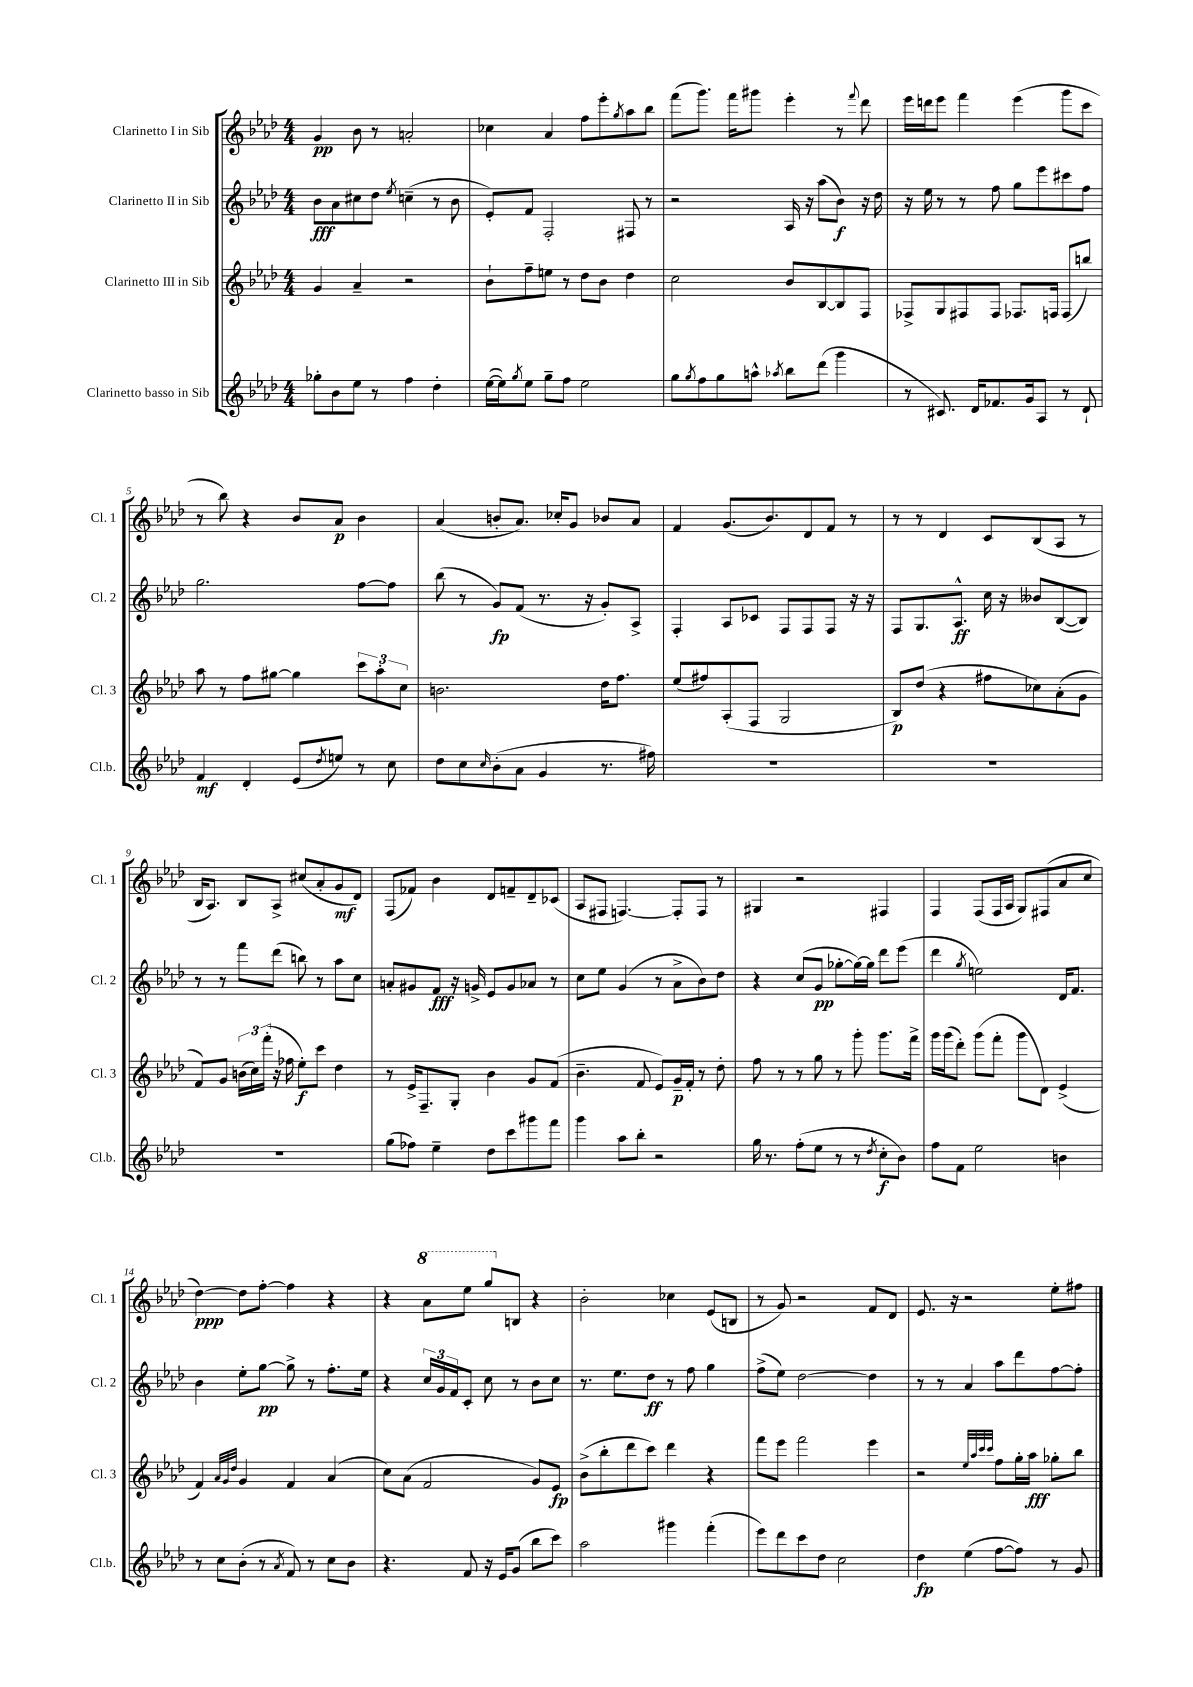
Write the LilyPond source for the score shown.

<<
\new StaffGroup <<
\new Staff = "s0" \with { instrumentName = "Clarinetto I in Sib" shortInstrumentName = "Cl. 1" } {
    \clef treble \key aes \major \numericTimeSignature \time 4/4
    g'4\pp bes'8 r8 a'2-. |
    ces''4 aes'4 f''8 ees'''8-. \acciaccatura { g''8 } aes''8 bes''8 |
    f'''8( g'''8.) f'''16 gis'''8 ees'''4-. r8 \appoggiatura { f'''8 } des'''8 |
    ees'''16 d'''16 ees'''8 f'''4 ees'''4( g'''8 c'''8 |
    r8 bes''8) r4 bes'8 aes'8\p bes'4 |
    aes'4( b'8-. aes'8.) ces''16-. g'8 bes'8 aes'8 |
    f'4 g'8.( bes'8.) des'8 f'8 r8 |
    r8 r8 des'4 c'8 bes8( aes8 r8 |
    bes16 aes8.) bes8 aes8-> cis''8( aes'8-. g'8\mf des'8) |
    f8( fes'8) bes'4 des'8 f'8-- des'8-- ces'8( |
    aes8 fis8 f4.~) f8-. f8 r8 |
    gis4 r2 fis4 |
    f4 f8( f16 aes16 g8) fis8( aes'8 c''8 |
    des''4~\ppp) des''8 f''8~-. f''4 r4 |
    r4 \ottava #1 aes''8 ees'''8 g'''8 \ottava #0 b8 r4 |
    bes'2-. ces''4 ees'8( b8 |
    r8 g'8) r2 f'8 des'8 |
    ees'8. r16 r2 ees''8-. fis''8 \bar "|." |
}
\new Staff = "s1" \with { instrumentName = "Clarinetto II in Sib" shortInstrumentName = "Cl. 2" } {
    \clef treble \key aes \major \numericTimeSignature \time 4/4
    bes'8\fff aes'8 cis''8 des''8 \acciaccatura { ees''8 } c''4--( r8 bes'8 |
    ees'8-.) f'8 f2-. fis8 r8 |
    r2 aes16 r16 aes''8( bes'8\f) r16 des''16 |
    r16 ees''16 r8 r8 f''8 g''8 ees'''8 cis'''8 f''8 |
    g''2. f''8~ f''8 |
    bes''8( r8 g'8\fp) f'8( r8. r16 g'8-.) aes8-> |
    f4-. aes8 ces'8 f8 f8 f8 r16 r16 |
    f8 g8. aes8.-^\ff c''16 r16 beses'8 bes8~( bes8) |
    r8 r8 f'''8 des'''8( b''8) r8 aes''8 c''8 |
    a'8-. gis'8 f'8\fff r16 g'16-> ees'8 g'8 aes'8 r8 |
    c''8 ees''8 g'4( r8 aes'8-> bes'8) des''8 |
    r4 c''8( g'8\pp ges''8~-. ges''16~) ges''16 des'''8 ees'''8( |
    des'''4 \acciaccatura { g''8 } e''2) des'16 f'8. |
    bes'4 ees''8-. g''8~\pp g''8-> r8 f''8.-. ees''16 |
    r4 \tuplet 3/2 { c''16 g'16 f'16 } c'8-. c''8 r8 bes'8 c''8 |
    r8. ees''8. des''8\ff r8 f''8 g''4 |
    f''8->( ees''8) des''2~ des''4 |
    r8 r8 aes'4 aes''8 des'''8 f''8~ f''8-. \bar "|." |
}
\new Staff = "s2" \with { instrumentName = "Clarinetto III in Sib" shortInstrumentName = "Cl. 3" } {
    \clef treble \key aes \major \numericTimeSignature \time 4/4
    g'4 aes'4-- r2 |
    bes'8-! f''8-- e''8 r8 des''8 bes'8 des''4 |
    c''2 bes'8 bes8~ bes8 f8 |
    fes8-> g8 fis8 fis8 fes8. f16 f8( b''8) |
    aes''8 r8 f''8 gis''8~ gis''4 \tuplet 3/2 { c'''8 aes''8-. c''8 } |
    b'2. des''16 f''8. |
    ees''8( fis''8) aes8-.( f8 g2 |
    bes8\p) des''8( r4 fis''8 ces''8) aes'8-.( g'8 |
    f'8) g'8 \tuplet 3/2 { b'16( c''16) f'''16-.( } r16 fes''16 ees''8-.\f) c'''8 des''4 |
    r8 ees'16-> f8.-- g8-. bes'4 g'8 f'8( |
    bes'4.-- f'8 ees'8) g'16--\p f'16-. r8 des''8-. |
    f''8 r8 r8 g''8 r8 g'''8-. g'''8. f'''16-> |
    g'''16 g'''16( des'''8-.) g'''8( f'''8-. g'''8 des'8) ees'4->( |
    f'4) \grace { aes'32 g'32 des''32 } g'4 f'4 aes'4( |
    c''8) aes'8( f'2 g'8) ees'8\fp |
    bes'8->( bes''8-. des'''8 c'''8) des'''4 r4 |
    f'''8 ees'''8 f'''2 ees'''4 |
    r2 \grace { ees''32 aes''32 c'''32 c'''32 } f''8 g''16-. aes''16\fff ges''8-. bes''8 \bar "|." |
}
\new Staff = "s3" \with { instrumentName = "Clarinetto basso in Sib" shortInstrumentName = "Cl.b." } {
    \clef treble \key aes \major \numericTimeSignature \time 4/4
    ges''8-. bes'8 ees''8 r8 f''4 des''4-. |
    ees''16~( ees''16) \acciaccatura { g''8 } ees''8 g''8-- f''8 ees''2 |
    g''8 \acciaccatura { g''8 } f''8 g''8 a''8-^ \acciaccatura { aes''8 } bes''8 des'''8( g'''4 |
    r8 cis'8.) des'16 fes'8. g'16 aes8 r8 des'8-! |
    f'4\mf des'4-. ees'8( \acciaccatura { des''8 } e''8) r8 c''8 |
    des''8 c''8 \grace { c''16 } bes'8-.( aes'8 g'4 r8. fis''16) |
    R1 |
    R1 |
    R1 |
    g''8( fes''8) ees''4-- des''8 c'''8 gis'''8 f'''8 |
    g'''4 aes''8 bes''8-. r2 |
    g''16 r8. f''8-.( ees''8 r8 r8 \acciaccatura { des''8 } c''8-.\f bes'8) |
    f''8 f'8 ees''2 b'4 |
    r8 c''8 bes'8-.( r8 \acciaccatura { aes'8 } f'8) r8 c''8 bes'8 |
    r4. f'8 r16 ees'16 g'8( bes''8 c'''8) |
    aes''2 gis'''4 f'''4-.( |
    ees'''8) des'''8 c'''8 des''8 c''2 |
    des''4\fp ees''4( f''8~ f''8) r8 g'8 \bar "|." |
}
>>
>>
